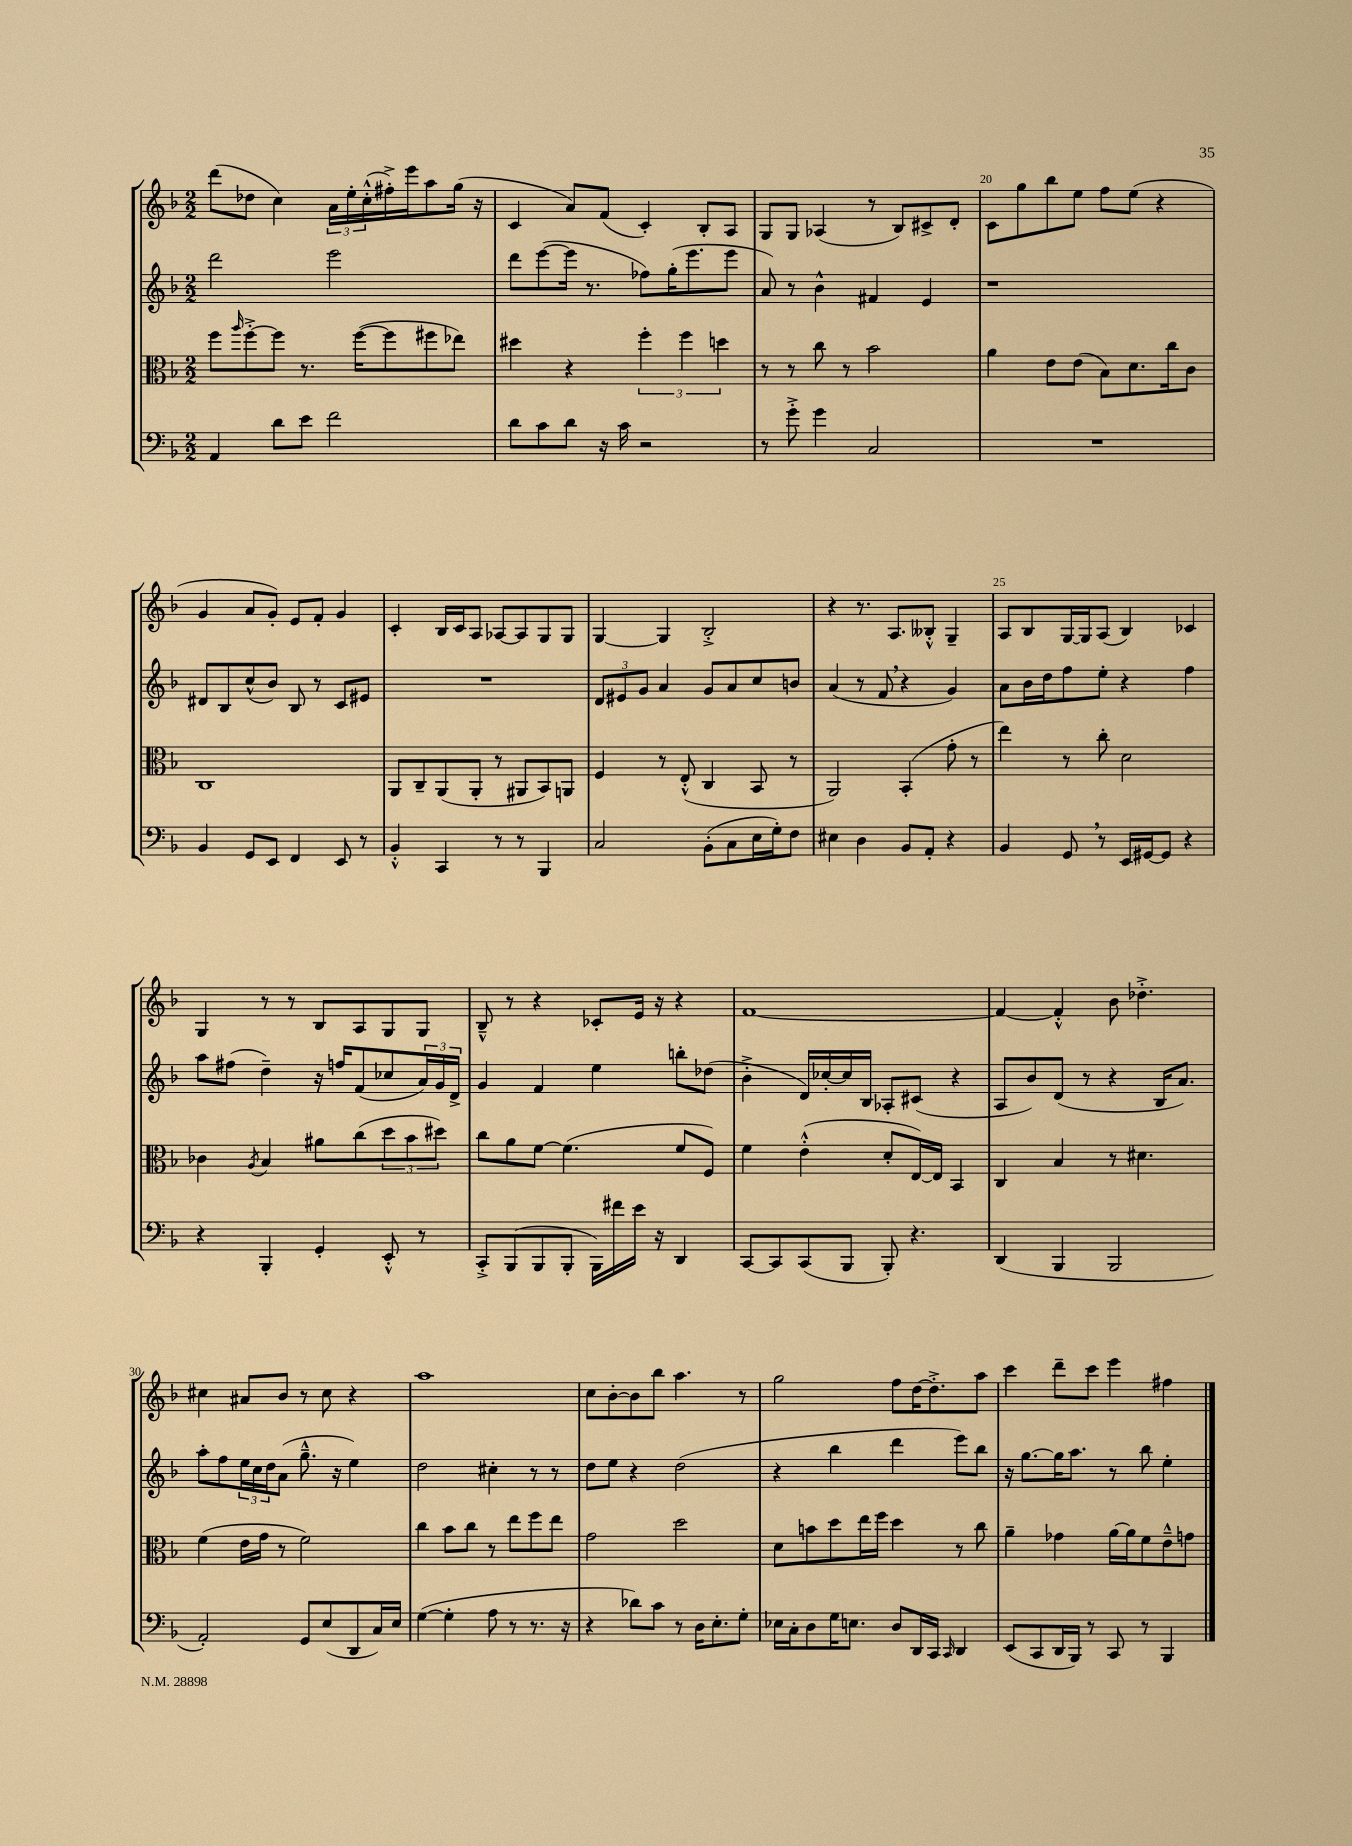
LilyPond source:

<<
\new StaffGroup <<
\new Staff = "s0" {
    \clef treble \key f \major \numericTimeSignature \time 2/2
    d'''8( des''8 c''4) \tuplet 3/2 { a'16 e''16-. c''16-.-^( } fis''16-.->) e'''16 a''8 g''16( r16 |
    c'4 a'8) f'8( c'4-.) bes8-. a8 |
    g8 g8 aes4( r8 bes8) cis'8-> d'8-. |
    c'8 g''8 bes''8 e''8 f''8 e''8( r4 |
    g'4 a'8 g'8-.) e'8 f'8-. g'4 |
    c'4-. bes16 c'16 a8 aes8~ aes8 g8 g8 |
    g4~ g4 bes2-.-> |
    r4 r8. a8. beses8-.-^ g4-- |
    a8 bes8 g16~ g16 a8( bes4) ces'4 |
    g4 r8 r8 bes8 a8 g8 g8 |
    bes8---^ r8 r4 ces'8-. e'16 r16 r4 |
    f'1~ |
    f'4~ f'4-.-^ bes'8 des''4.-.-> |
    cis''4 ais'8 bes'8 r8 cis''8 r4 |
    a''1 |
    c''8 bes'8~-. bes'8 bes''8 a''4. r8 |
    g''2 f''8 d''16~ d''8.-.-> a''8 |
    c'''4 d'''8-- c'''8 e'''4 fis''4 \bar "|." |
}
\new Staff = "s1" {
    \clef treble \key f \major \numericTimeSignature \time 2/2
    d'''2 e'''2 |
    d'''8 e'''8~( e'''16 r8. fes''8) g''16-.( e'''8. e'''8 |
    a'8) r8 bes'4-^ fis'4 e'4 |
    r1 |
    dis'8 bes8 c''8-^( bes'8) bes8 r8 c'8 eis'8 |
    R1 |
    \tuplet 3/2 { d'8 eis'8 g'8 } a'4 g'8 a'8 c''8 b'8 |
    a'4( r8 f'8 \breathe r4 g'4) |
    a'8 bes'16 d''16 f''8 e''8-. r4 f''4 |
    a''8 fis''8( d''4--) r16 f''16 f'8( ces''8 \tuplet 3/2 { a'16) g'16 d'16-> } |
    g'4 f'4 e''4 b''8-. des''8( |
    bes'4-.-> d'16) ces''16~-. ces''16 bes16 aes8-. cis'8( r4 |
    a8 bes'8) d'8( r8 r4 bes16 a'8.) |
    a''8-. f''8 \tuplet 3/2 { e''16 c''16 d''16 } a'8( g''8.---^ r16 e''4) |
    d''2 cis''4-. r8 r8 |
    d''8 e''8 r4 d''2( |
    r4 bes''4 d'''4 e'''8) bes''8 |
    r16 g''8.~ g''16 a''8. r8 bes''8 e''4-. \bar "|." |
}
\new Staff = "s2" {
    \clef alto \key f \major \numericTimeSignature \time 2/2
    f''8 \grace { a''16 } f''8~-.-> f''8 r8. f''16~( f''8 fis''8 ees''8) |
    dis''4 r4 \tuplet 3/2 { f''4-. f''4 d''4 } |
    r8 r8 c''8 r8 bes'2 |
    a'4 e'8 e'8( bes8) d'8. c''16 c'8 |
    c1 |
    a,8 c8-- a,8( a,8-. r8 ais,8 bes,8) a,8 |
    f4 r8 e8-.-^( c4 bes,8 r8 |
    a,2) bes,4-.( g'8-. r8 |
    e''4) r8 c''8-. d'2 |
    ces'4 \acciaccatura { a8 } bes4 ais'8 c''8( \tuplet 3/2 { d''8 bes'8 dis''8) } |
    c''8 a'8 f'8~ f'4.( f'8 f8) |
    f'4 e'4-.-^( d'8-. e16~) e16 bes,4 |
    c4 bes4 r8 dis'4. |
    f'4( e'16 g'16 r8 f'2) |
    c''4 bes'8 c''8 r8 e''8 f''8 e''8 |
    g'2 d''2 |
    d'8 b'8 d''8 e''16 f''16 d''4 r8 c''8 |
    a'4-- ges'4 a'16~ a'16 f'8 e'8---^ g'8 \bar "|." |
}
\new Staff = "s3" {
    \clef bass \key f \major \numericTimeSignature \time 2/2
    a,4 d'8 e'8 f'2 |
    d'8 c'8 d'8 r16 c'16 r2 |
    r8 g'8-.-> g'4 c2 |
    R1 |
    bes,4 g,8 e,8 f,4 e,8 r8 |
    bes,4-.-^ c,4 r8 r8 bes,,4 |
    c2 bes,8-.( c8 e16 g16-.) f8 |
    eis4 d4 bes,8 a,8-. r4 |
    bes,4 g,8 \breathe r8 e,16 gis,16~ gis,8 r4 |
    r4 bes,,4-. g,4-. e,8-.-^ r8 |
    c,8-.-> bes,,8( bes,,8 bes,,8-. bes,,16) fis'16 e'16 r16 d,4 |
    c,8~ c,8 c,8( bes,,8 bes,,8-.) r4. |
    d,4( bes,,4 bes,,2 |
    a,2-.) g,8 e8( d,8 c16) e16 |
    g4~( g4-. a8 r8 r8. r16 |
    r4 des'8) c'8 r8 d16 e8.-. g8-. |
    ees16 c16-. d8 g16 e8. d8 d,16 c,16 \grace { c,16 } d,4 |
    e,8( c,8 d,16 bes,,16) r8 c,8 r8 bes,,4 \bar "|." |
}
>>
>>
\layout { \context { \Score currentBarNumber = #17 \override BarNumber.break-visibility = ##(#f #t #t) barNumberVisibility = #(every-nth-bar-number-visible 5) } }
